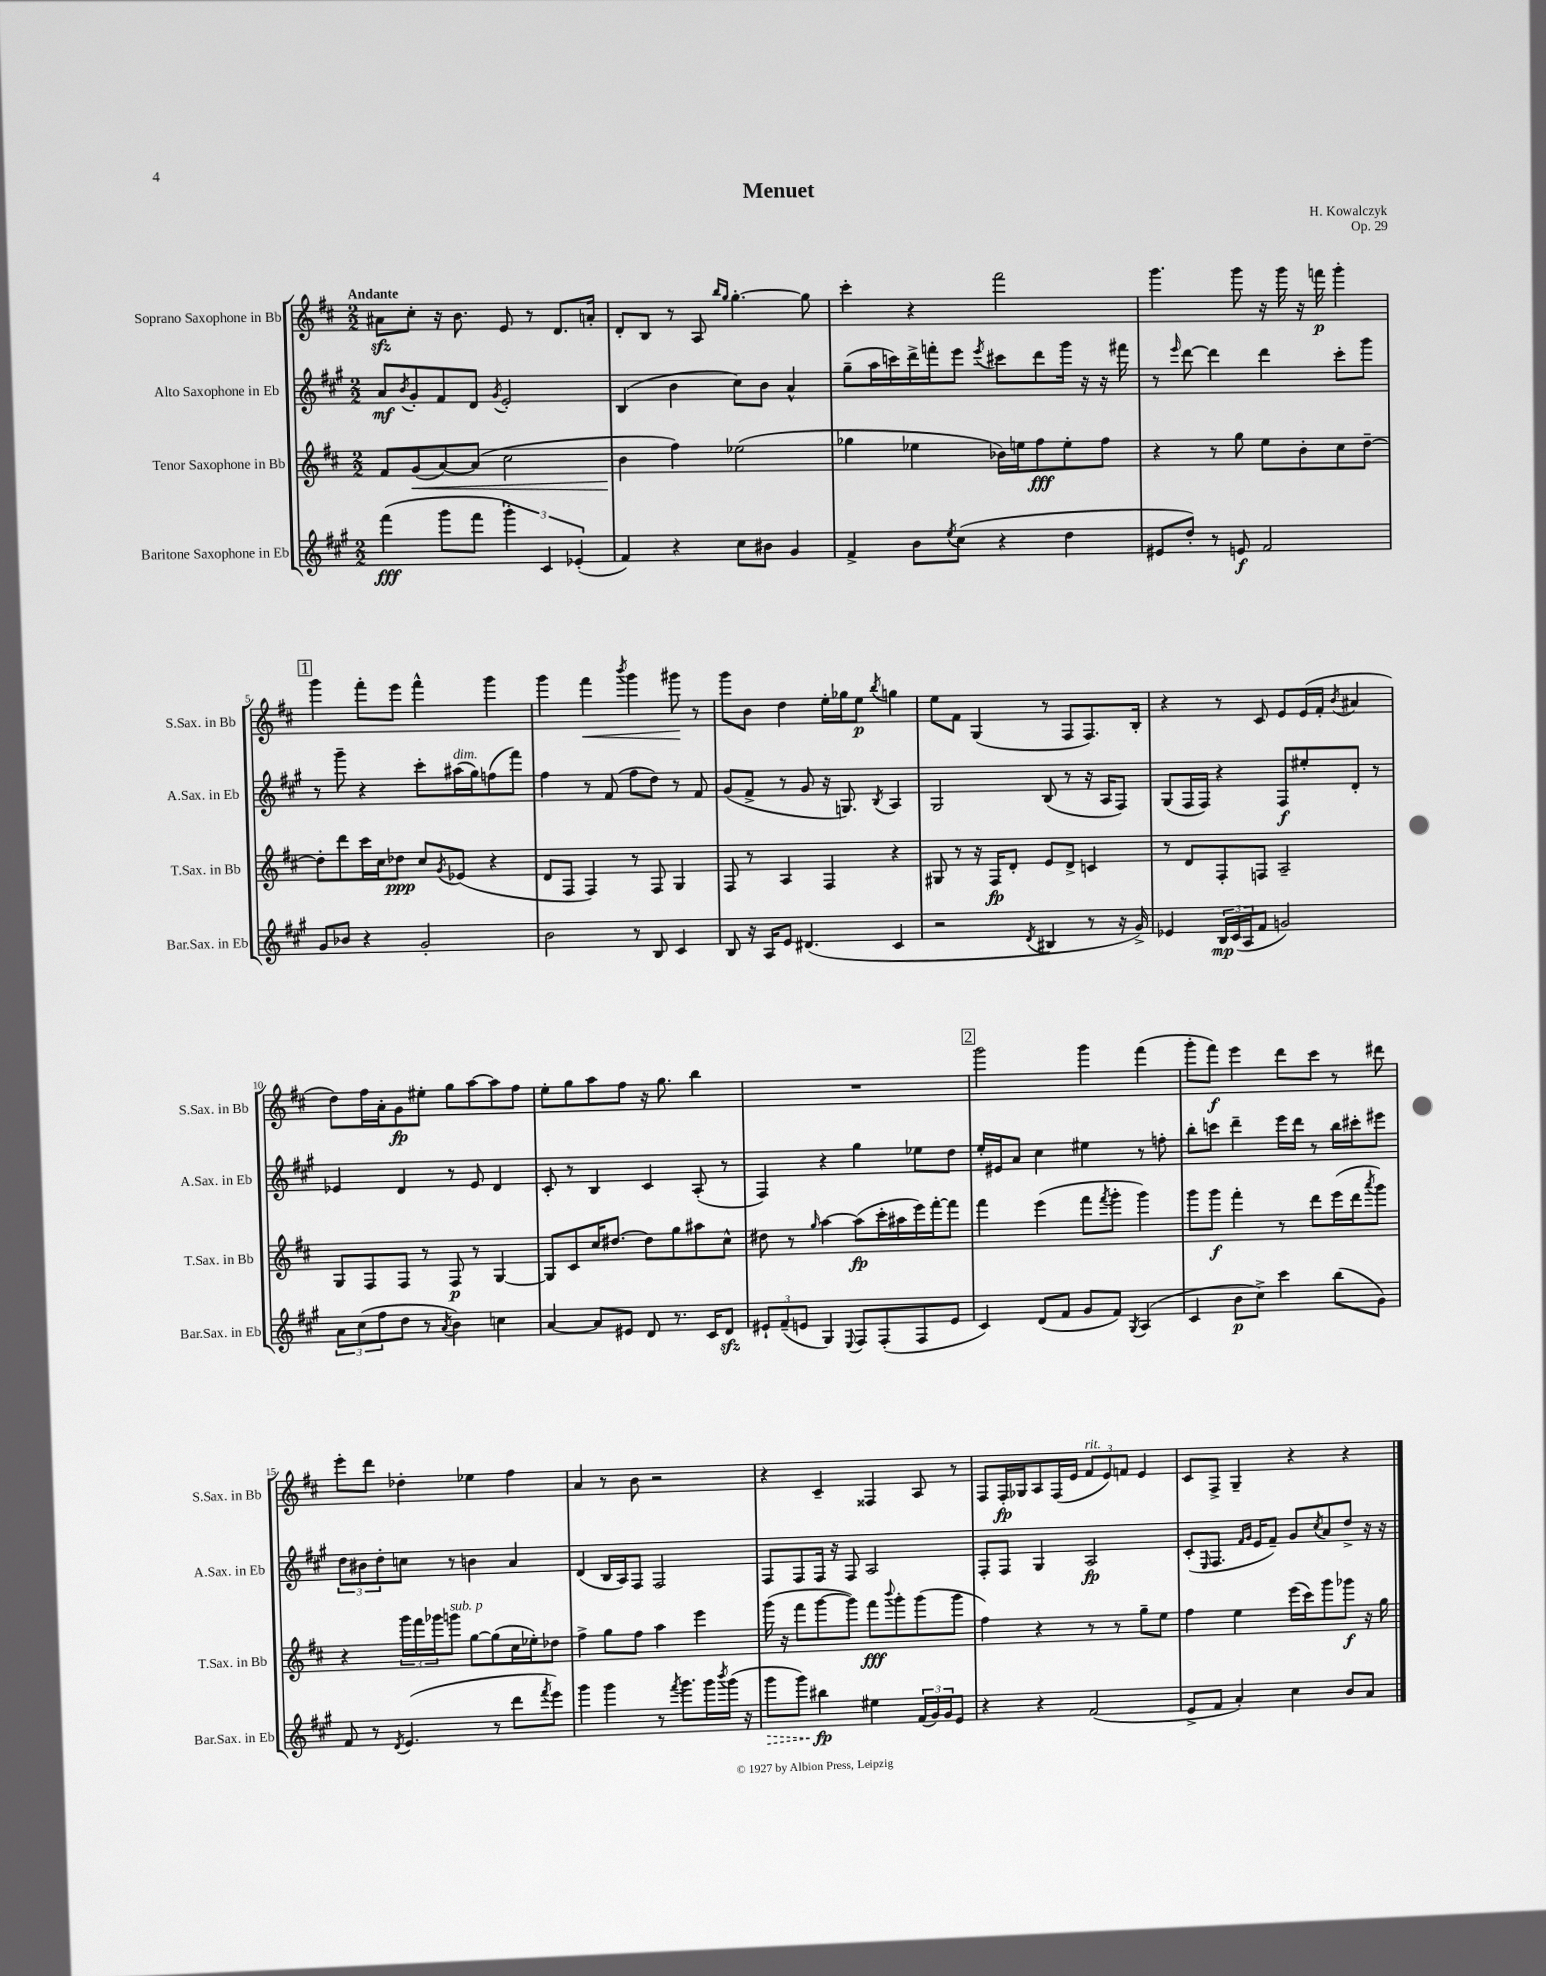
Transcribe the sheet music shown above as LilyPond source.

\header { title = "Menuet" composer = "H. Kowalczyk" opus = "Op. 29" }
<<
\new StaffGroup <<
\new Staff = "s0" \with { instrumentName = "Soprano Saxophone in Bb" shortInstrumentName = "S.Sax. in Bb" } {
    \clef treble \key d \major \numericTimeSignature \time 2/2 \tempo "Andante"
    ais'8\sfz cis''8-. r16 b'8. e'8 r8 d'8. a'16-. |
    d'8-. b8 r8 a8 \grace { b''16 g''16 } g''4.~-. g''8 |
    cis'''4-. r4 fis'''2 |
    g'''4. g'''8 r16 g'''16 r16 f'''16\p g'''4-. |
    \mark \markup { \box "1" } g'''4 fis'''8-. e'''8 fis'''4-^ g'''4 |
    g'''4 fis'''4\< \acciaccatura { b'''8 } g'''4 gis'''8\! r8 |
    g'''8 b'8 d''4 e''16-. ges''16 e''8\p \acciaccatura { b''8 } g''4 |
    e''8 fis'8 g4( r8 fis8 fis8.) b16-. |
    r4 r8 cis'8 e'8 e'16( fis'16-. \acciaccatura { b'8 } ais'4 |
    d''8) fis''16 a'16-. g'8\fp eis''8-. g''8 a''8~ a''8 fis''8 |
    e''8-. g''8 a''8 fis''8 r16 g''8. b''4 |
    R1 |
    \mark \markup { \box "2" } g'''2 g'''4 fis'''4( |
    g'''8-. fis'''8\f) e'''4 d'''8 cis'''8 r8 dis'''8 |
    e'''8-. d'''8 des''4-. ees''4 fis''4 |
    a'4 r8 b'8 r2 |
    r4 cis'4-- fisis4 a8 r8 |
    fis8 fis16-.\fp ges16 a8 fis16( e'16 \tuplet 3/2 { fis'8^\markup { \italic "rit." } e'8) f'8 } e'4 |
    cis'8 fis8-> g4-- r4 r4 \bar "|." |
}
\new Staff = "s1" \with { instrumentName = "Alto Saxophone in Eb" shortInstrumentName = "A.Sax. in Eb" } {
    \clef treble \key a \major \numericTimeSignature \time 2/2
    a'8\mf \acciaccatura { b'8 } gis'8-. fis'8 d'8 \acciaccatura { gis'8 } e'2-. |
    b4( b'4 cis''8) b'8 a'4-^ |
    gis''8--( a''16 c'''16) d'''16-> f'''16-. e'''8 \acciaccatura { e'''8 } cis'''8 d'''8 gis'''16 r16 r16 fis'''16 |
    r8 \grace { e'''16 } d'''8~ d'''4 d'''4 cis'''8-. gis'''8 |
    \mark \markup { \box "1" } r8 gis'''8-- r4 cis'''8-. ais''16^\markup { \italic "dim." }( gis''16) f''8( fis'''8) |
    fis''4 r8 fis'8( fis''8 d''8) r8 fis'8 |
    gis'8( fis'8-> r8 gis'8 r16 g8.) \acciaccatura { b8 } a4 |
    gis2 b8( r8 r16 a16 fis8) |
    gis8( fis16 fis16) r4 fis8\f eis''8-. d'8-. r8 |
    ees'4 d'4 r8 ees'8 d'4 |
    cis'8-. r8 b4 cis'4 a8-.( r8 |
    fis4) r4 gis''4 ees''8 d''8 |
    \mark \markup { \box "2" } e''16-. eis'16 a'8 cis''4 eis''4 r8 f''8-. |
    b''8-. c'''8 d'''4-- e'''16 d'''16 r8 b''16 cis'''16-. eis'''8 |
    \tuplet 3/2 { d''8 bis'8 d''8-. } c''8 r8 b'4 a'4 |
    d'4( b16 a16) fis8 fis2 |
    fis8 fis8 fis16 r16 fis8 a2 |
    fis8-. fis8 gis4 a2\fp |
    cis'8-.( \grace { e16 } fis8. \grace { fis'16 gis'16 } e'16 fis'8--) gis'8 \acciaccatura { cis''8 } a'8 d''8-> r16 r16 \bar "|." |
}
\new Staff = "s2" \with { instrumentName = "Tenor Saxophone in Bb" shortInstrumentName = "T.Sax. in Bb" } {
    \clef treble \key d \major \numericTimeSignature \time 2/2
    fis'8 g'8\<( a'8~) a'8( cis''2 |
    b'4\! fis''4) ees''2( |
    ges''4 ees''4 bes'16) e''16 fis''8\fff e''8-. fis''8 |
    r4 r8 g''8 e''8 b'8-. cis''8 d''8~-- |
    \mark \markup { \box "1" } d''8-. d'''8 cis'''16 cis''16 des''8\ppp cis''8 \acciaccatura { g'8 } ees'8( r4 |
    d'8 fis8 fis4) r8 fis8 g4 |
    fis8 r8 a4 fis4 r4 |
    gis8 r8 r16 fis16\fp d'8-. e'8 d'8-> c'4 |
    r8 d'8 fis8-. f8 a2-- |
    g8 fis8 fis8 r8 fis8\p r8 g4~ |
    g8 cis'8 cis''16 dis''8.~ dis''8 g''8 ais''8 cis''8-^ |
    dis''8 r8 \grace { g''16 } a''4~ a''8\fp( cis'''16-. ais''16 e'''16) fis'''16~-. fis'''8 |
    \mark \markup { \box "2" } fis'''4 e'''4( fis'''8 \acciaccatura { fis'''8 } g'''8-. g'''4) |
    g'''8 g'''8\f fis'''4-. r8 d'''8 e'''16( d'''16 \acciaccatura { a'''8 } g'''8) |
    r4 \tuplet 3/2 { g'''16 fis'''16 ges'''16 } g'''8^\markup { \italic "sub. p" } g''8~ g''8( cis''16 ees''16-.) des''8 |
    fis''4-> g''8 fis''8 a''4 e'''4 |
    g'''16( r16 fis'''8 g'''8~ g'''8) fis'''8\fff \appoggiatura { b'''8 } g'''8-. g'''8( g'''8 |
    fis''4) r4 r8 r8 g''8-- e''8 |
    fis''4 e''4 e'''16( cis'''16) g'''8 ges'''8\f r16 g''16 \bar "|." |
}
\new Staff = "s3" \with { instrumentName = "Baritone Saxophone in Eb" shortInstrumentName = "Bar.Sax. in Eb" } {
    \clef treble \key a \major \numericTimeSignature \time 2/2
    fis'''4\fff( gis'''8 fis'''8 \tuplet 3/2 { gis'''4-.) cis'4 ees'4-.( } |
    fis'4) r4 cis''8 bis'8 gis'4 |
    fis'4-> b'8 \acciaccatura { e''8 } cis''8( r4 d''4 |
    eis'8 d''8-.) r8 e'8\f fis'2 |
    \mark \markup { \box "1" } gis'8 bes'8 r4 gis'2-. |
    b'2 r8 b8 cis'4 |
    b8 r16 a16 e'8 dis'4.( cis'4 |
    r2 \acciaccatura { d'8 } bis4 r8 r16 gis'16->) |
    ees'4 \tuplet 3/2 { b16\mp cis'16( a16 } fis'8 g'2) |
    \tuplet 3/2 { a'8 cis''8( fis''8 } d''8 r8 \acciaccatura { a'8 } b'4) c''4 |
    a'4~ a'8 eis'8 d'8 r8. cis'16 d'8\sfz |
    \tuplet 3/2 { eis'8-! fis'8--( e'8 } gis4) \appoggiatura { e8 } fis8 fis8-.( fis8 e'8 |
    \mark \markup { \box "2" } cis'4) d'8( fis'8 gis'8 fis'8) \acciaccatura { gis8 } a4( |
    cis'4 b'8\p cis''8->) cis'''4 b''8( gis'8) |
    fis'8 r8 \acciaccatura { d'8 } e'4.( r8 d'''8 \acciaccatura { fis'''8 } e'''8) |
    gis'''4 gis'''4 r8 \acciaccatura { fis'''8 } gis'''8. gis'''16 \acciaccatura { b'''8 } gis'''16( r16 |
    \once \override Hairpin.style = #'dashed-line gis'''8\> gis'''8) bis''4\fp\! eis''4 \tuplet 3/2 { fis'16( gis'16) gis'16 } e'8 |
    r4 r4 fis'2( |
    e'8-> fis'8 a'4-.) cis''4 b'8 a'8 \bar "|." |
}
>>
>>
